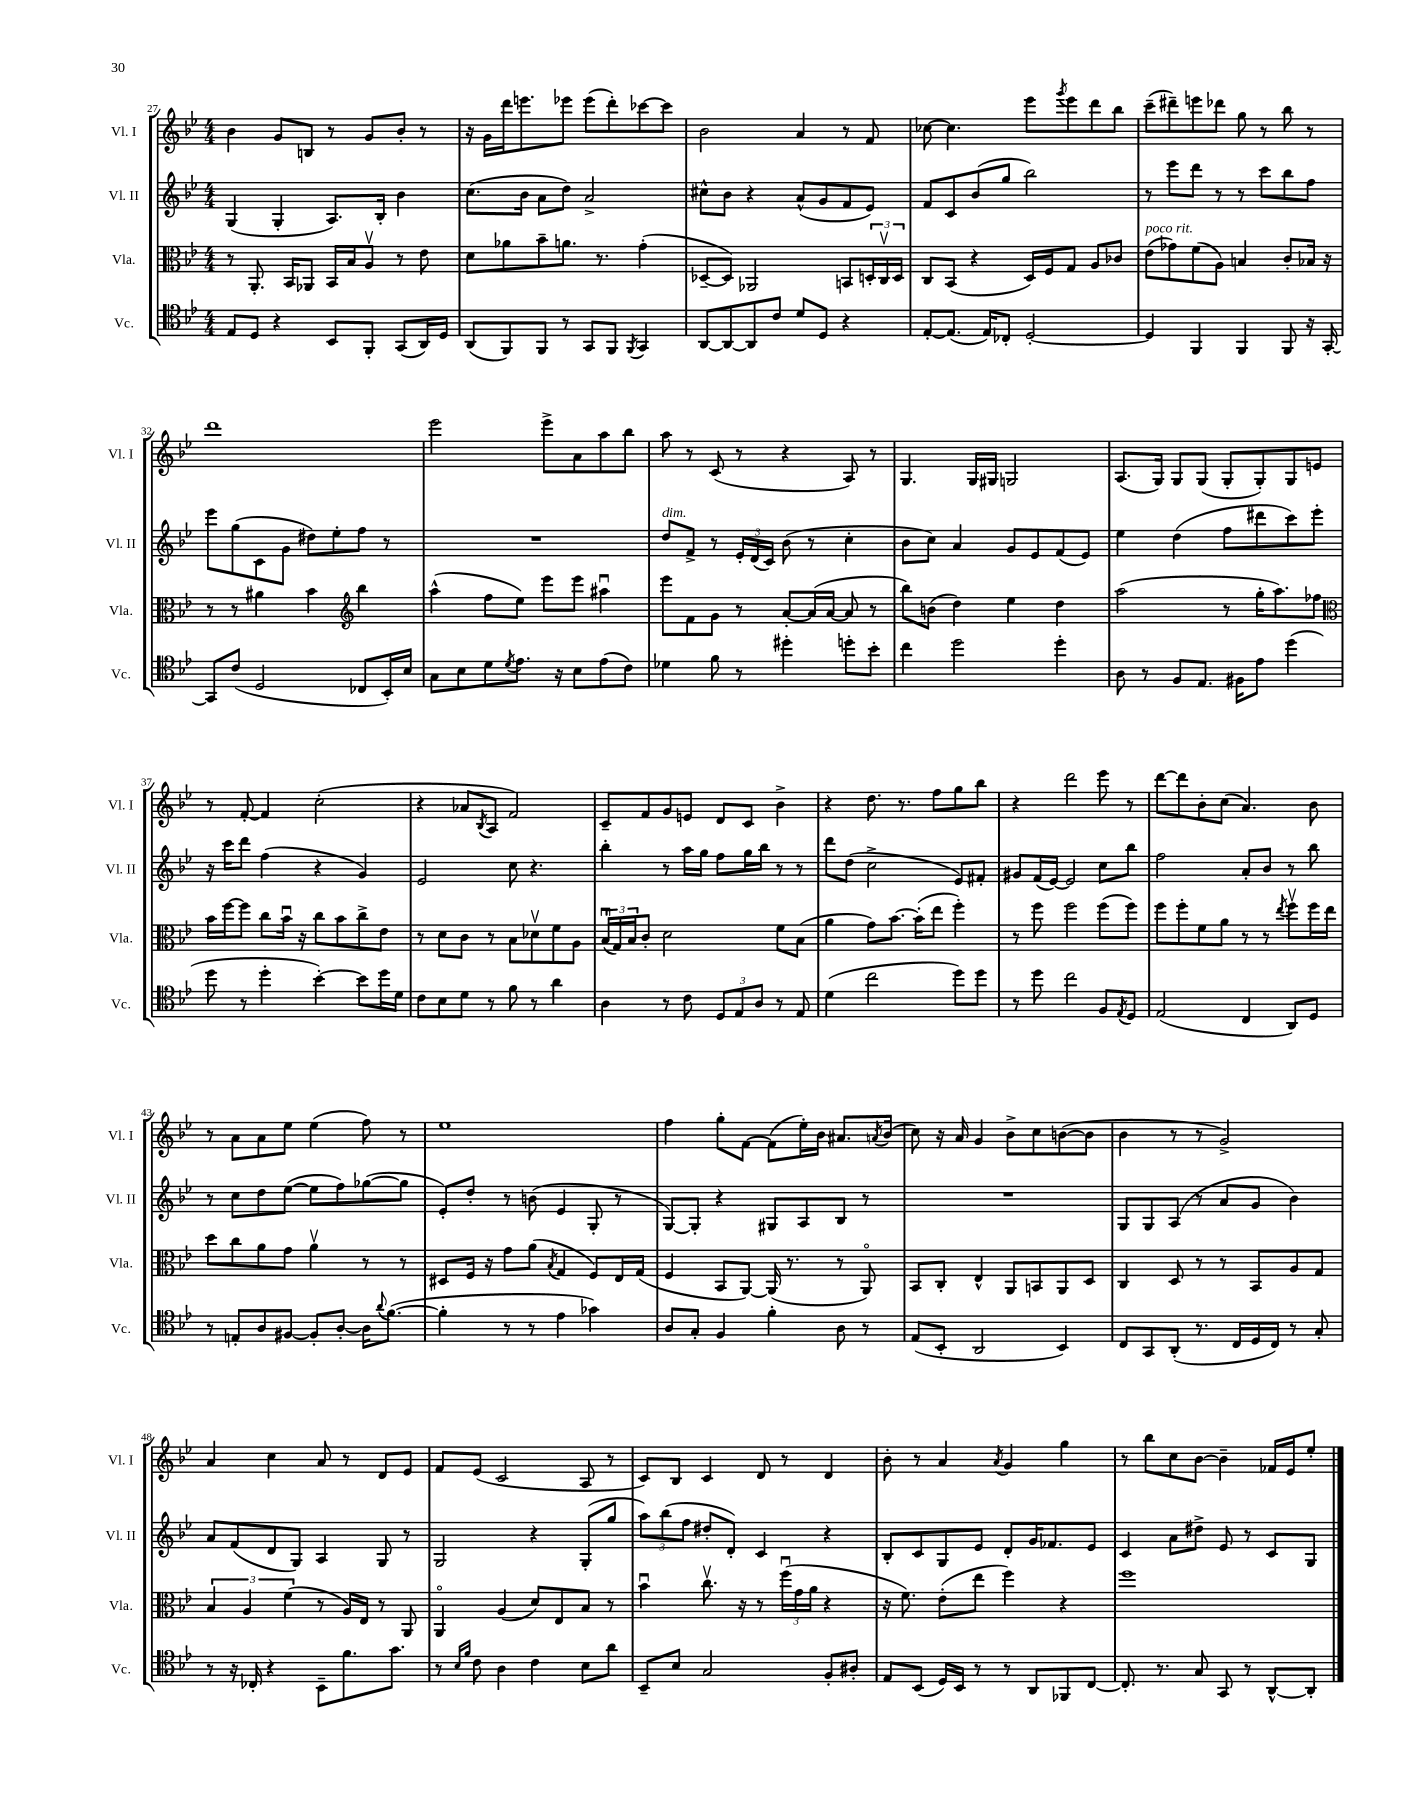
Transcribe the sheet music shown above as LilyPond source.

<<
\new StaffGroup <<
\new Staff = "s0" \with { instrumentName = "Vl. I" shortInstrumentName = "Vl. I" } {
    \clef treble \key bes \major \numericTimeSignature \time 4/4
    bes'4 g'8 b8 r8 g'8 bes'8-. r8 |
    r16 g'16 d'''16 e'''8. ees'''8 ees'''8( d'''8-.) ces'''8~ ces'''8 |
    bes'2 a'4 r8 f'8 |
    ces''8~ ces''4. ees'''8 \acciaccatura { g'''8 } ees'''8 d'''8 bes''8 |
    c'''8--( dis'''8--) e'''8 des'''8 g''8 r8 bes''8 r8 |
    d'''1 |
    ees'''2 ees'''8-> a'8 a''8 bes''8 |
    a''8 r8 c'8( r8 r4 a8) r8 |
    g4. g16 gis16 g2 |
    a8.( g16) g8 g8( g8-. g8-.) g8 e'8 |
    r8 f'8~-. f'4 c''2-.( |
    r4 aes'8 \acciaccatura { bes8 } a8 f'2) |
    c'8-- f'8 g'8 e'8 d'8 c'8 bes'4-> |
    r4 d''8. r8. f''8 g''8 bes''8 |
    r4 d'''2 ees'''8 r8 |
    d'''8~ d'''8 bes'8-. c''8( a'4.) bes'8 |
    r8 a'8 a'8 ees''8 ees''4( f''8) r8 |
    ees''1 |
    f''4 g''8-. f'8~ f'8( ees''16-.) bes'16 ais'8. \acciaccatura { a'8 } bes'16( |
    c''8) r16 a'16 g'4 bes'8-> c''8 b'8~( b'8 |
    bes'4 r8 r8 g'2->) |
    a'4 c''4 a'8 r8 d'8 ees'8 |
    f'8 ees'8( c'2 a8 r8 |
    c'8) bes8 c'4 d'8 r8 d'4 |
    bes'8-. r8 a'4 \acciaccatura { a'8 } g'4 g''4 |
    r8 bes''8 c''8 bes'8~ bes'4-- fes'16 ees'16 ees''8-. \bar "|." |
}
\new Staff = "s1" \with { instrumentName = "Vl. II" shortInstrumentName = "Vl. II" } {
    \clef treble \key bes \major \numericTimeSignature \time 4/4
    g4( g4-. a8.) bes16-. bes'4 |
    c''8.( bes'16 a'8 d''8) a'2-> |
    cis''8-^ bes'8 r4 a'8-^( g'8 f'8 ees'8) |
    f'8 c'8 bes'8( g''8 bes''2) |
    r8 ees'''8 d'''8 r8 r8 c'''8 bes''8 f''8 |
    ees'''8 g''8( c'8 g'8 dis''8) ees''8-. f''8 r8 |
    R1 |
    d''8^\markup { \italic "dim." } f'8-> r8 \tuplet 3/2 { ees'16-. d'16( c'16) } bes'8( r8 c''4-. |
    bes'8 c''8) a'4 g'8 ees'8 f'8( ees'8) |
    ees''4 d''4( f''8 dis'''8 c'''8) ees'''8-. |
    r16 c'''16 d'''8 f''4( r4 g'4) |
    ees'2 c''8 r4. |
    bes''4-. r8 a''16 g''16 f''8 g''16 bes''16 r8 r8 |
    d'''8 d''8( c''2-> ees'8) fis'8-. |
    gis'8 f'16( ees'16~) ees'2 c''8 bes''8 |
    f''2 a'8-. bes'8 r8 bes''8 |
    r8 c''8 d''8 ees''8~( ees''8 f''8) ges''8~( ges''8 |
    ees'8-.) d''8-. r8 b'8( ees'4 g8-. r8 |
    g8~) g8-. r4 gis8 a8 bes8 r8 |
    R1 |
    g8 g8 a8( r8 a'8 g'8 bes'4) |
    a'8 f'8( d'8 g8) a4 g8 r8 |
    g2 r4 g8-.( g''8 |
    \tuplet 3/2 { a''8) bes''8( f''8 } dis''8-. d'8-.) c'4 r4 |
    bes8-. c'8 g8 ees'8 d'8-. g'16 fes'8. ees'8 |
    c'4 a'8 dis''8-> ees'8 r8 c'8 g8 \bar "|." |
}
\new Staff = "s2" \with { instrumentName = "Vla." shortInstrumentName = "Vla." } {
    \clef alto \key bes \major \numericTimeSignature \time 4/4
    r8 a,8.-. bes,16 aes,8 bes,16 bes16 a8\upbow r8 ees'8 |
    d'8 aes'8 bes'8-- a'8. r8. g'4-.( |
    des8~-- des8) aes,2 b,8 \tuplet 3/2 { d16-. c16\upbow d16 } |
    c8 bes,8( r4 d16) f16 g8 a8 ces'8 |
    ees'8^\markup { \italic "poco rit." }( ges'8) f'8( a8) b4 c'8-. bes16 r16 |
    r8 r8 ais'4 bes'4 \clef treble bes''4 |
    a''4-^( f''8 ees''8) ees'''8 ees'''8 ais''4\downbow |
    ees'''8 f'8 g'8 r8 a'8~-. a'16( a'16~ a'8 r8 |
    bes''8) b'8( d''4) ees''4 d''4 |
    a''2( r8 g''16-. a''8.) fes''8 |
    \clef alto bes'16 f''16~ f''8 c''8 bes'16\downbow r16 c''8 bes'8 c''8-> ees'8 |
    r8 d'8 c'8 r8 bes8 des'8\upbow f'8 a8 |
    \tuplet 3/2 { bes16\downbow( g16) bes16 } c'8-. d'2 f'8 bes8( |
    a'4 g'8) bes'8.~ bes'16-.( ees''8 f''4-.) |
    r8 f''8 f''2 f''8( f''8) |
    f''8 f''8-. f'8 a'8 r8 r8 \acciaccatura { ees''8 } f''8\upbow f''16 ees''16 |
    d''8 c''8 a'8 g'8 a'4\upbow r8 r8 |
    dis8 f16 r16 g'8 a'8( \acciaccatura { bes8 } g4 f8) ees16 g16( |
    f4 bes,8 a,8~) a,16( r8. r8 a,8\flageolet) |
    bes,8 c8-. ees4-^ a,8 b,8 a,8 d8 |
    c4 d8 r8 r8 bes,8 a8 g8 |
    \tuplet 3/2 { bes4 a4 f'4( } r8 a16) ees16 r8 a,8 |
    a,4\flageolet a4( d'8) ees8 bes8 r8 |
    bes'4\downbow c''8.\upbow r16 r8 \tuplet 3/2 { f''16\downbow( g'16 a'16 } r4 |
    r16 f'8.) ees'8-.( ees''8 f''4) r4 |
    f''1 \bar "|." |
}
\new Staff = "s3" \with { instrumentName = "Vc." shortInstrumentName = "Vc." } {
    \clef tenor \key bes \major \numericTimeSignature \time 4/4
    ees8 d8 r4 bes,8 f,8-. g,8( a,16) d16 |
    a,8( f,8) f,8 r8 g,8 f,8 \acciaccatura { f,8 } g,4 |
    a,8~ a,8~ a,8 c'8 d'8 d8 r4 |
    ees8~-. ees8.( ees16) ces8-. d2~-. |
    d4 f,4 f,4 f,8 r16 g,16~-. |
    g,8 c'8( d2 ces8 bes,16-.) bes16 |
    g8 bes8 d'8 \acciaccatura { d'8 } ees'8. r16 bes8 ees'8( c'8) |
    des'4 f'8 r8 dis''4-. d''8-. bes'8-. |
    c''4 d''2 d''4-. |
    a8 r8 f8 ees8. fis16 ees'8 d''4( |
    d''8 r8 d''4-. bes'4~-.) bes'8 d''16 d'16 |
    c'8 bes8 d'8 r8 f'8 r8 a'4 |
    a4 r8 c'8 \tuplet 3/2 { d8 ees8 a8 } r8 ees8 |
    d'4( c''2 d''8) d''8 |
    r8 d''8 c''2 f8 \acciaccatura { ees8 } d8 |
    ees2( c4 a,8) d8 |
    r8 e8-. a8 fis8~ fis8-. a8~-. a16 \appoggiatura { a'8 } f'8.~( |
    f'4-. r8 r8 ees'4 ges'4) |
    a8 g8-. f4 f'4-. a8 r8 |
    ees8( bes,8-. a,2 bes,4) |
    c8 g,8 a,8-.( r8. c16 d16 c16) r8 g8-. |
    r8 r16 ces16-. r4 bes,8-- f'8. g'8. |
    r8 \grace { bes16 f'16 } c'8 a4 c'4 bes8 a'8 |
    bes,8-- bes8 g2 f8-. ais8-. |
    ees8 bes,8( d16) bes,16 r8 r8 a,8 fes,8 c8~ |
    c8.-. r8. g8 g,8 r8 a,8~-^ a,8-. \bar "|." |
}
>>
>>
\layout { \context { \Score currentBarNumber = #27 } }
